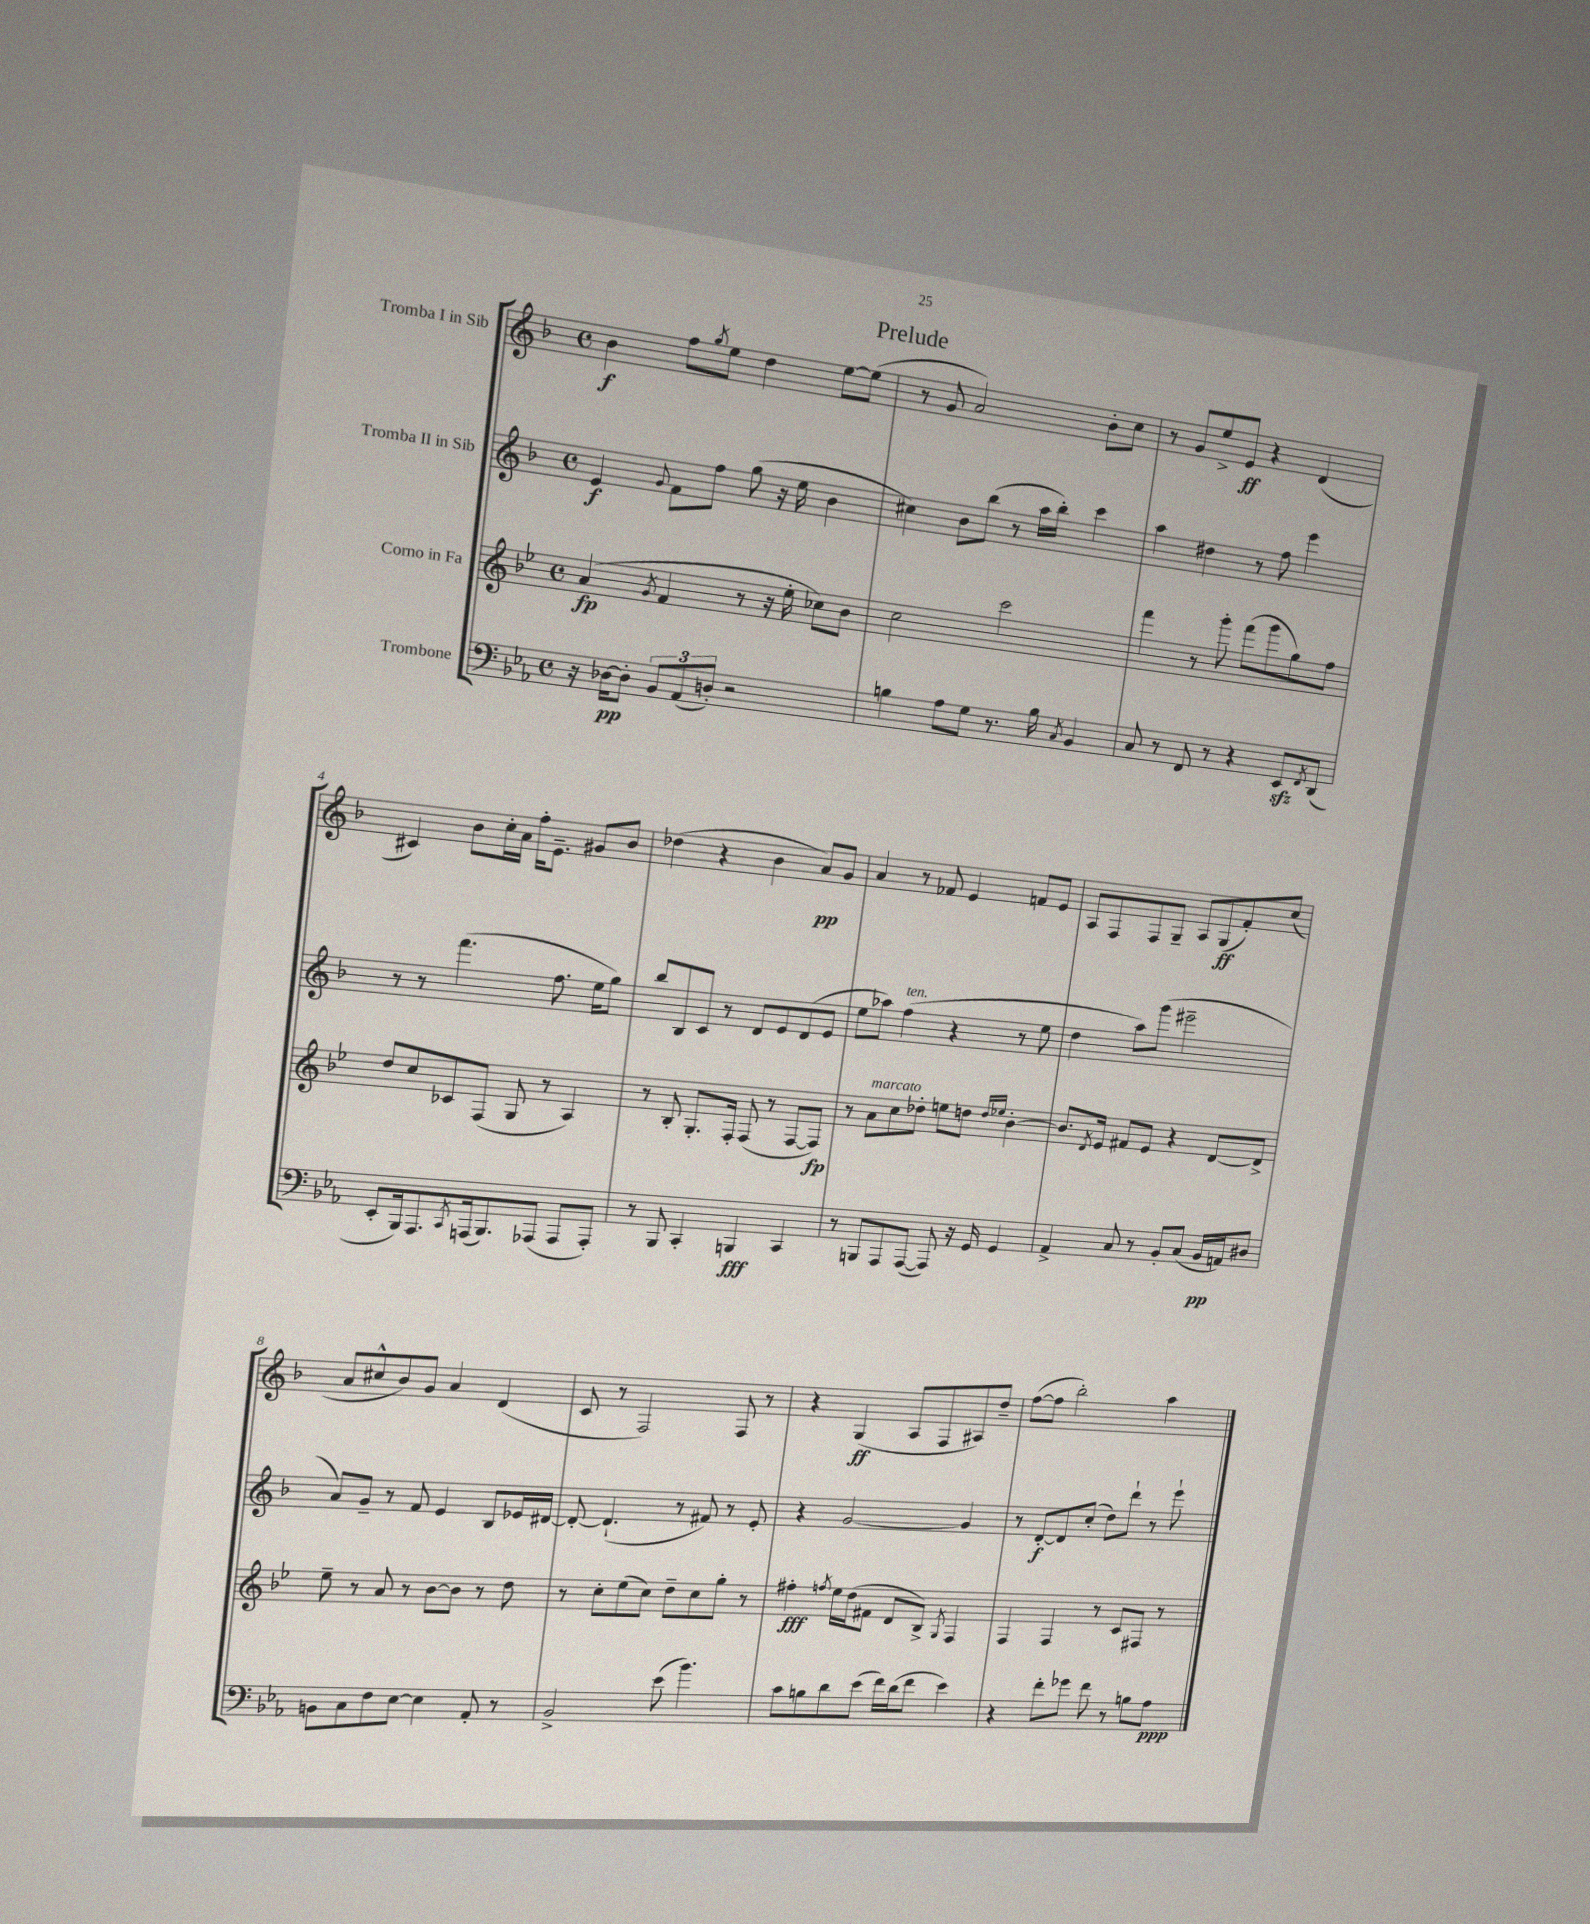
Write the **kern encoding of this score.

**kern	**dynam	**kern	**dynam	**kern	**dynam	**kern	**dynam
*part4	*part4	*part3	*part3	*part2	*part2	*part1	*part1
*staff4	*staff4	*staff3	*staff3	*staff2	*staff2	*staff1	*staff1
*I"Trombone	*	*I"Corno in Fa	*	*I"Tromba II in Sib	*	*I"Tromba I in Sib	*
*clefF4	*	*clefG2	*	*clefG2	*	*clefG2	*
*k[b-e-a-]	*	*k[b-e-]	*	*k[b-]	*	*k[b-]	*
*M4/4	*	*M4/4	*	*M4/4	*	*M4/4	*
*met(c)	*	*met(c)	*	*met(c)	*	*met(c)	*
=1	=1	=1	=1	=1	=1	=1	=1
16r	.	(4a/	fp	4e/	f	4b-\	f
[16D-X\KL	pp	.	.	.	.	.	.
8D-'\J]	.	.	.	.	.	.	.
.	.	8qg/	.	8qqg/	.	.	.
12BB-/L	.	4f/	.	8f\L	.	8ff\L	.
(12AA-/	.	.	.	.	.	.	.
.	.	.	.	.	.	8qgg/	.
.	.	.	.	8ff\J	.	8ee\J	.
12Dn'/J)	.	.	.	.	.	.	.
2r	.	8r	.	(8gg\	.	4dd\	.
.	.	16r	.	16r	.	.	.
.	.	16ee-'\	.	16ee\	.	.	.
.	.	8cc-X\L)	.	4b-\	.	[8ee\L	.
.	.	8b-\J	.	.	.	(8ee\J]	.
=2	=2	=2	=2	=2	=2	=2	=2
4Bn\	.	2cc\	.	4cc#X\)	.	8r	.
.	.	.	.	.	.	8g/	.
8A-\L	.	.	.	8b-\L	.	2a/)	.
8G\J	.	.	.	(8bb-\J	.	.	.
8.r	.	2ccc\	.	8r	.	.	.
.	.	.	.	16aa\LL	.	.	.
16B\	.	.	.	16bb-'\JJ)	.	.	.
8qC/	.	.	.	.	.	.	.
4BB-/	.	.	.	4ccc\	.	8b-'\L	.
.	.	.	.	.	.	8cc\J	.
=3	=3	=3	=3	=3	=3	=3	=3
8C/	.	4fff\	.	4aa\	.	8r	.
8r	.	.	.	.	.	8g/L	.
8FF/	.	8r	.	4dd#X\	.	8ee^/	.
8r	.	8ggg'\	.	.	.	8e/J	ff
4r	.	(8fff\L	.	8r	.	4r	.
.	.	8ggg\	.	8ff\	.	.	.
8EE-zz/L	.	8gg\)	.	4eee\	.	(4d/	.
8qFF/	.	.	.	.	.	.	.
(8DD/J	.	8ff\J	.	.	.	.	.
!!LO:LB:g=z
=4	=4	=4	=4	=4	=4	=4	=4
8EE-'/L	.	8dd/L	.	8r	.	4c#X/)	.
16BBB-/k)	.	8cc/	.	8r	.	.	.
8.AAA-/	.	.	.	.	.	.	.
.	.	8c-X/	.	(4.fff\	.	8b-\L	.
8qCC/	.	.	.	.	.	.	.
(16AAAn/k	.	(8F/J	.	.	.	16cc'\L	.
8.BBB-/)	.	.	.	.	.	16a\JJ	.
.	.	8G/	.	.	.	16ff'\KL	.
.	.	.	.	.	.	8.e~\J	.
(8AAA-X/J	.	8r	.	8.ff\	.	.	.
8AAA-/L	.	4A/)	.	.	.	8g#X/L	.
.	.	.	.	16ee\KL	.	.	.
8AAA-'/J)	.	.	.	8gg\J)	.	8b-/J	.
=5	=5	=5	=5	=5	=5	=5	=5
8r	.	8r	.	8bb-/L	.	(4dd-X\	.
8BBB-/	.	8B-'/	.	8B-/	.	.	.
4CC'/	.	8.G'/L	.	8c/J	.	4r	.
.	.	.	.	8r	.	.	.
.	.	16F'/Jk	.	.	.	.	.
4BBBn/	fff	(8F/	.	8d/L	.	4b-\	.
.	.	8r	.	8e/	.	.	.
4CC/	.	[8F/L	.	(8d/	.	8a/L)	pp
.	.	8F/J])	fp	8e/J	.	8g/J	.
=6	=6	=6	=6	=6	=6	=6	=6
8r	.	8r	.	8ee\L	.	4a/	.
!	!	!LO:TX:a:i:t=marcato	!	!	!	!	!
8BBBn/L	.	8a\L	.	8aa-X\J)	.	.	.
!	!	!	!	!LO:TX:a:i:t=ten.	!	!	!
8AAA-/	.	8cc\	.	(4ff\	.	8r	.
([8AAA-/J	.	8dd-X'\J	.	.	.	8f-X/	.
8AAA-/])	.	8een\L	.	4r	.	4e/	.
16r	.	8ddn\J	.	.	.	.	.
16GG/	.	.	.	.	.	.	.
.	.	16qqdd/LL	.	.	.	.	.
.	.	16qqee-X/JJ	.	.	.	.	.
4GG/	.	[4b-'\	.	8r	.	8fn/L	.
.	.	.	.	8ee\	.	8e/J	.
=7	=7	=7	=7	=7	=7	=7	=7
4AA-^/	.	8.b-/L]	.	4dd\	.	8A/L	.
.	.	.	.	.	.	8F/	.
.	.	8qd/	.	.	.	.	.
.	.	16e-/Jk	.	.	.	.	.
8C/	.	8f#X/L	.	8aa\L)	.	8F/	.
8r	.	8e-/J	.	(8ggg\J	.	8G~/J	.
8BB-'/L	.	4r	.	2eee#X~\	.	8A/L	.
(8C/J	.	.	.	.	.	(8G/	ff
16BB-/LL	pp	[8d/L	.	.	.	8f'/)	.
16AAn/J)	.	.	.	.	.	.	.
8D#X/J	.	8d^/J]	.	.	.	(8cc/J	.
!!LO:LB:g=z
=8	=8	=8	=8	=8	=8	=8	=8
8BBn\L	.	8ee-~\	.	8a/L)	.	8a/L	.
8C\	.	8r	.	8g~/J	.	8cc#X^^/	.
8F\	.	8a/	.	8r	.	8b-/)	.
[8E-\J	.	8r	.	8f/	.	8g/J	.
4E-\]	.	[8b-\L	.	4e/	.	4a/	.
.	.	8b-\J]	.	.	.	.	.
8AA-'/	.	8r	.	8B-/L	.	(4d/	.
8r	.	8dd\	.	16e-X/L	.	.	.
.	.	.	.	[16d#X/JJ	.	.	.
=9	=9	=9	=9	=9	=9	=9	=9
2BB-^/	.	8r	.	8d#'/_	.	8c/	.
.	.	8cc'\L	.	(4.d#`/]	.	8r	.
.	.	(8ee-\	.	.	.	2F/)	.
.	.	8cc\J)	.	.	.	.	.
(8e-\	.	8dd~\L	.	8r	.	.	.
4.b-\)	.	8cc\	.	8f#X/)	.	.	.
.	.	8gg'\J	.	8r	.	8F/	.
.	.	8r	.	8e'/	.	8r	.
=10	=10	=10	=10	=10	=10	=10	=10
8c\L	.	4ff#X'\	fff	4r	.	4r	.
8Bn\	.	.	.	.	.	.	.
.	.	8qffn/	.	.	.	.	.
8d\	.	16ee-\LL	.	[2g/	.	(4G/	ff
.	.	(16dd\J	.	.	.	.	.
(8e-\J	.	8f#X\J	.	.	.	.	.
16f\LL)	.	8d/L	.	.	.	8A/L	.
(16d\J	.	.	.	.	.	.	.
8f\J	.	8B-^/J)	.	.	.	8F/	.
.	.	8qG/	.	.	.	.	.
4e-\)	.	4F/	.	4g/]	.	8A#X/)	.
.	.	.	.	.	.	8dd~/J	.
=11	=11	=11	=11	=11	=11	=11	=11
4r	.	4F/	.	8r	.	([8ff\L	.
.	.	.	.	[8d'/L	f	8ff\J]	.
8f'\L	.	4F/	.	8d/]	.	2bb-'\)	.
8g-X\J	.	.	.	(8cc'/J	.	.	.
8f\	.	8r	.	8dd\L)	.	.	.
8r	.	8c/L	.	8ddd`\J	.	.	.
8Bn\L	.	8F#X/J	.	8r	.	4aa\	.
8A-\J	ppp	8r	.	8eee`\	.	.	.
==	==	==	==	==	==	==	==
*-	*-	*-	*-	*-	*-	*-	*-
